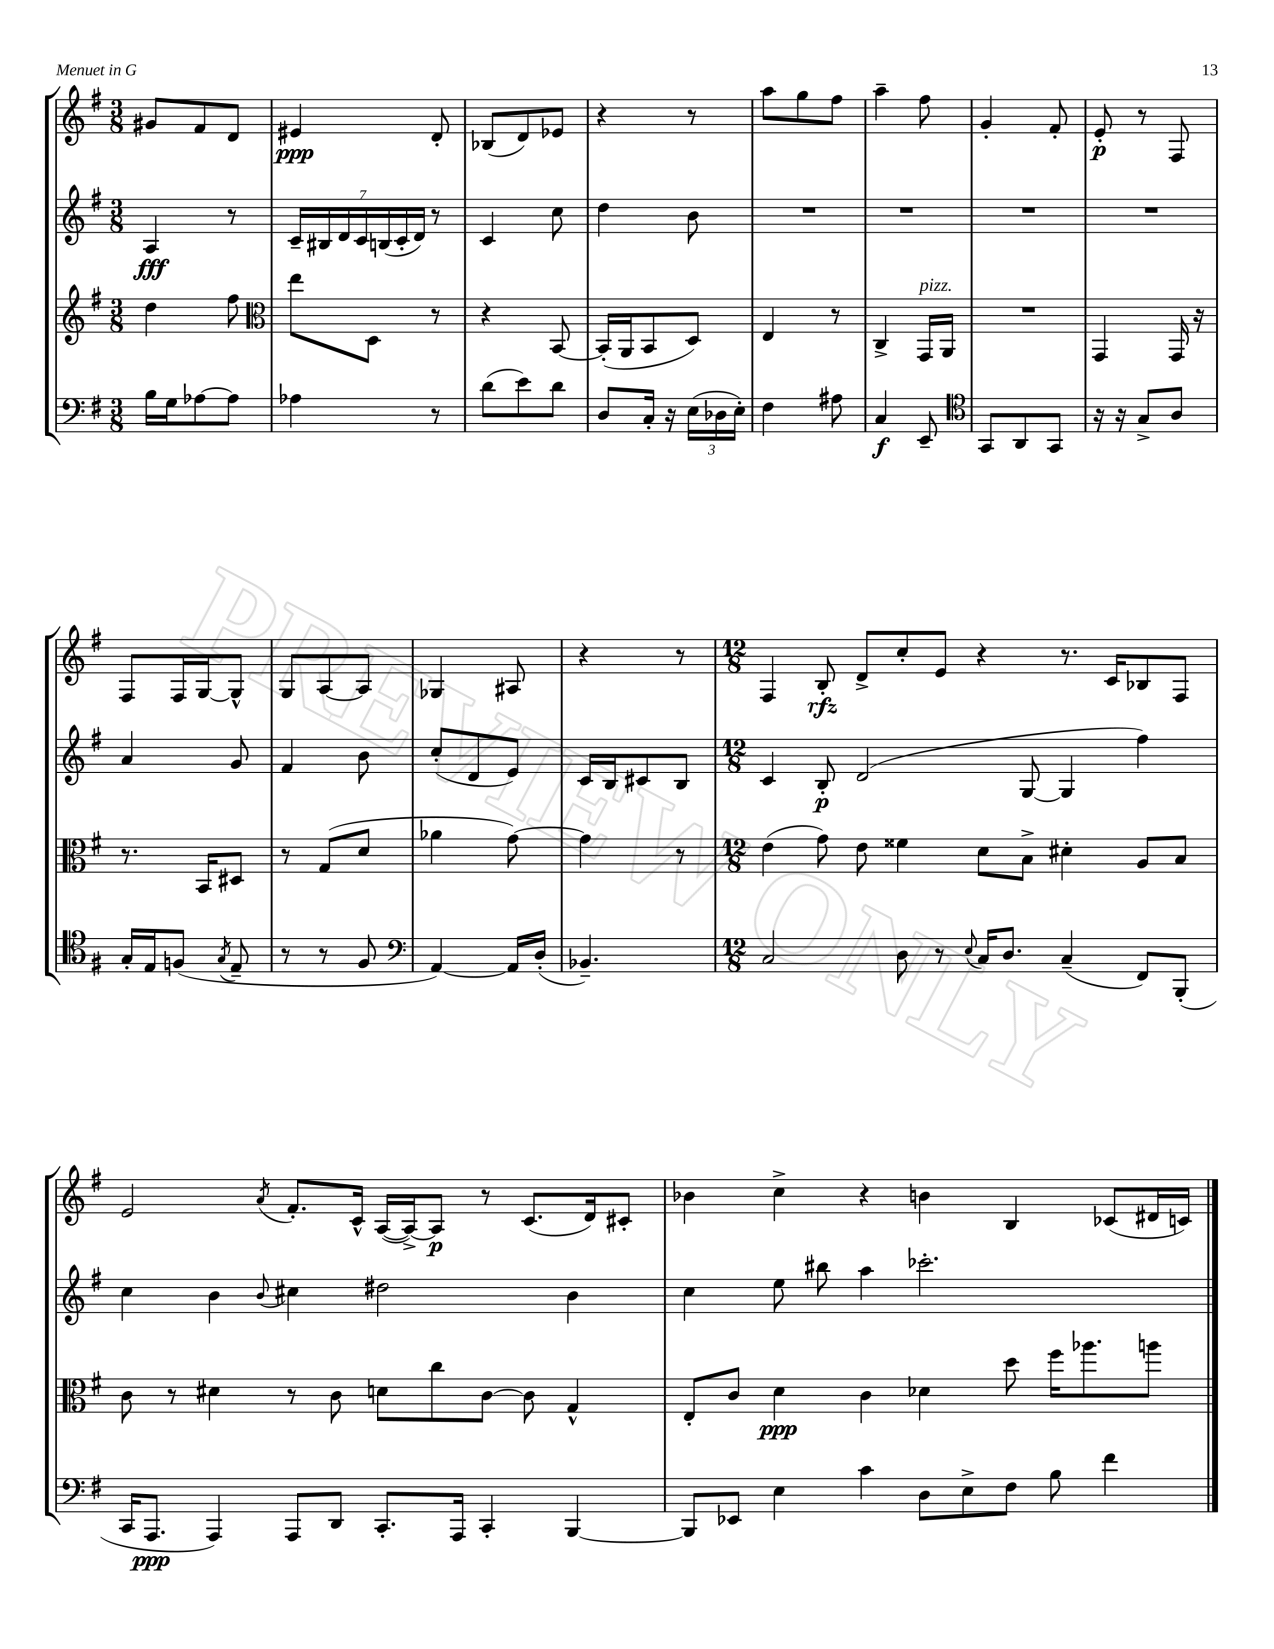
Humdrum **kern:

**kern	**kern	**kern	**kern
*staff4	*staff3	*staff2	*staff1
*clefF4	*clefG2	*clefG2	*clefG2
*k[f#]	*k[f#]	*k[f#]	*k[f#]
*M3/8	*M3/8	*M3/8	*M3/8
16B\LL	4dd\	4A/	8g#/L
16G\J	.	.	.
[8A-\	.	.	8f#/
8A-\]J	8ff#\	8r	8d/J
=	=	=	=
*	*clefC3	*	*
4A-\	8ee\L	28c~/LL	4e#/
.	.	28B#/	.
.	.	28d/	.
.	.	28c/	.
.	8D\J	.	.
.	.	(28B/	.
.	.	28c'/	.
.	.	28d/JJ)	.
8r	8r	8r	8d'/
=	=	=	=
(8d\L	4r	4c/	(8B-/L
8e\)	.	.	8d/)
8d\J	[8BB/	8cc\	8e-/J
=	=	=	=
8D/L	(16BB'/]LL	4dd\	4r
.	16AA/J	.	.
16C'/Jk	8BB/	.	.
16r	.	.	.
(24E\LL	8D/J)	8b\	8r
24D-\	.	.	.
24E'\JJ)	.	.	.
=	=	=	=
4F#\	4E/	4.r	8aa\L
.	.	.	8gg\
8A#\	8r	.	8ff#\J
=	=	=	=
4C/	4C^/	4.r	4aa~\
8EE~/	16GG/LL	.	8ff#\
.	16AA/JJ	.	.
=	=	=	=
*clefC4	*	*	*
8GG/L	4.r	4.r	4g'/
8AA/	.	.	.
8GG/J	.	.	8f#'/
=	=	=	=
16r	4GG/	4.r	8e'/
16r	.	.	.
8G^/L	.	.	8r
8A/J	16GG/	.	8F#/
.	16r	.	.
=	=	=	=
16G'/LL	8.r	4a/	8F#/L
16E/J	.	.	.
(8F/J	.	.	16F#/L
.	16BB/LK	.	[16G/J
8qG/	.	.	.
8E~/	8D#/J	8g/	8G^^/]J
=	=	=	=
8r	8r	4f#/	8G/L
8r	(8G/L	.	[8A/
8F#/	8d/J	8b\	8A/]J
=	=	=	=
*clefF4	*	*	*
[4AA/)	4a-\	(8cc'/L	4G-/
.	.	8d/	.
16AA/]LL	[8g\)	8e/J)	8A#/
(16D'/JJ	.	.	.
=	=	=	=
4.BB-~/)	4g\]	16c/LL	4r
.	.	16B/J	.
.	.	8c#/	.
.	8r	8B/J	8r
=	=	=	=
*M12/8	*M12/8	*M12/8	*M12/8
2C/	(4e\	4c/	4F#/
.	8g\)	8B'/	8B'/
.	8e\	(2d/	8d^/L
8D\	4f##\	.	8cc'/
8r	.	.	8e/J
8qqE/	.	.	.
16C/LK	8d\L	.	4r
8.D/J	.	.	.
.	8B^\J	[8G/	.
(4C~/	4d#'\	4G/]	8.r
.	.	.	16c/LK
8FF#/L)	8A/L	4ff#\)	8B-/
(8BBB'/J	8B/J	.	8F#/J
=	=	=	=
16CC/LK	8c\	4cc\	2e/
8.AAA/J	.	.	.
.	8r	.	.
4AAA/)	4d#\	4b\	.
.	.	8qqb/	8qa/
8AAA/L	8r	4cc#\	8.f#'/L
8DD/J	8c\	.	.
.	.	.	16c^^/Jk
8.CC'/L	8d\L	2dd#\	([16A/LL
.	.	.	16A^/_J)
.	8cc\	.	8A/]J
16AAA/Jk	.	.	.
4CC'/	[8c\J	.	8r
.	8c\]	.	(8.c/L
[4BBB/	4G^^/	4b\	.
.	.	.	16d/k)
.	.	.	8c#'/J
=	=	=	=
8BBB/]L	8E'/L	4cc\	4b-\
8EE-/J	8c/J	.	.
4E\	4d\	8ee\	4cc^\
.	.	8bb#\	.
4c\	4c\	4aa\	4r
8D\L	4d-\	2.ccc-'\	4b\
8E^\	.	.	.
8F#\J	8dd\	.	4B/
8B\	16ff#\LK	.	.
.	8.aa-\	.	.
4f#\	.	.	(8c-/L
.	8aa\J	.	16d#/L
.	.	.	16c/JJ)
==	==	==	==
*-	*-	*-	*-
